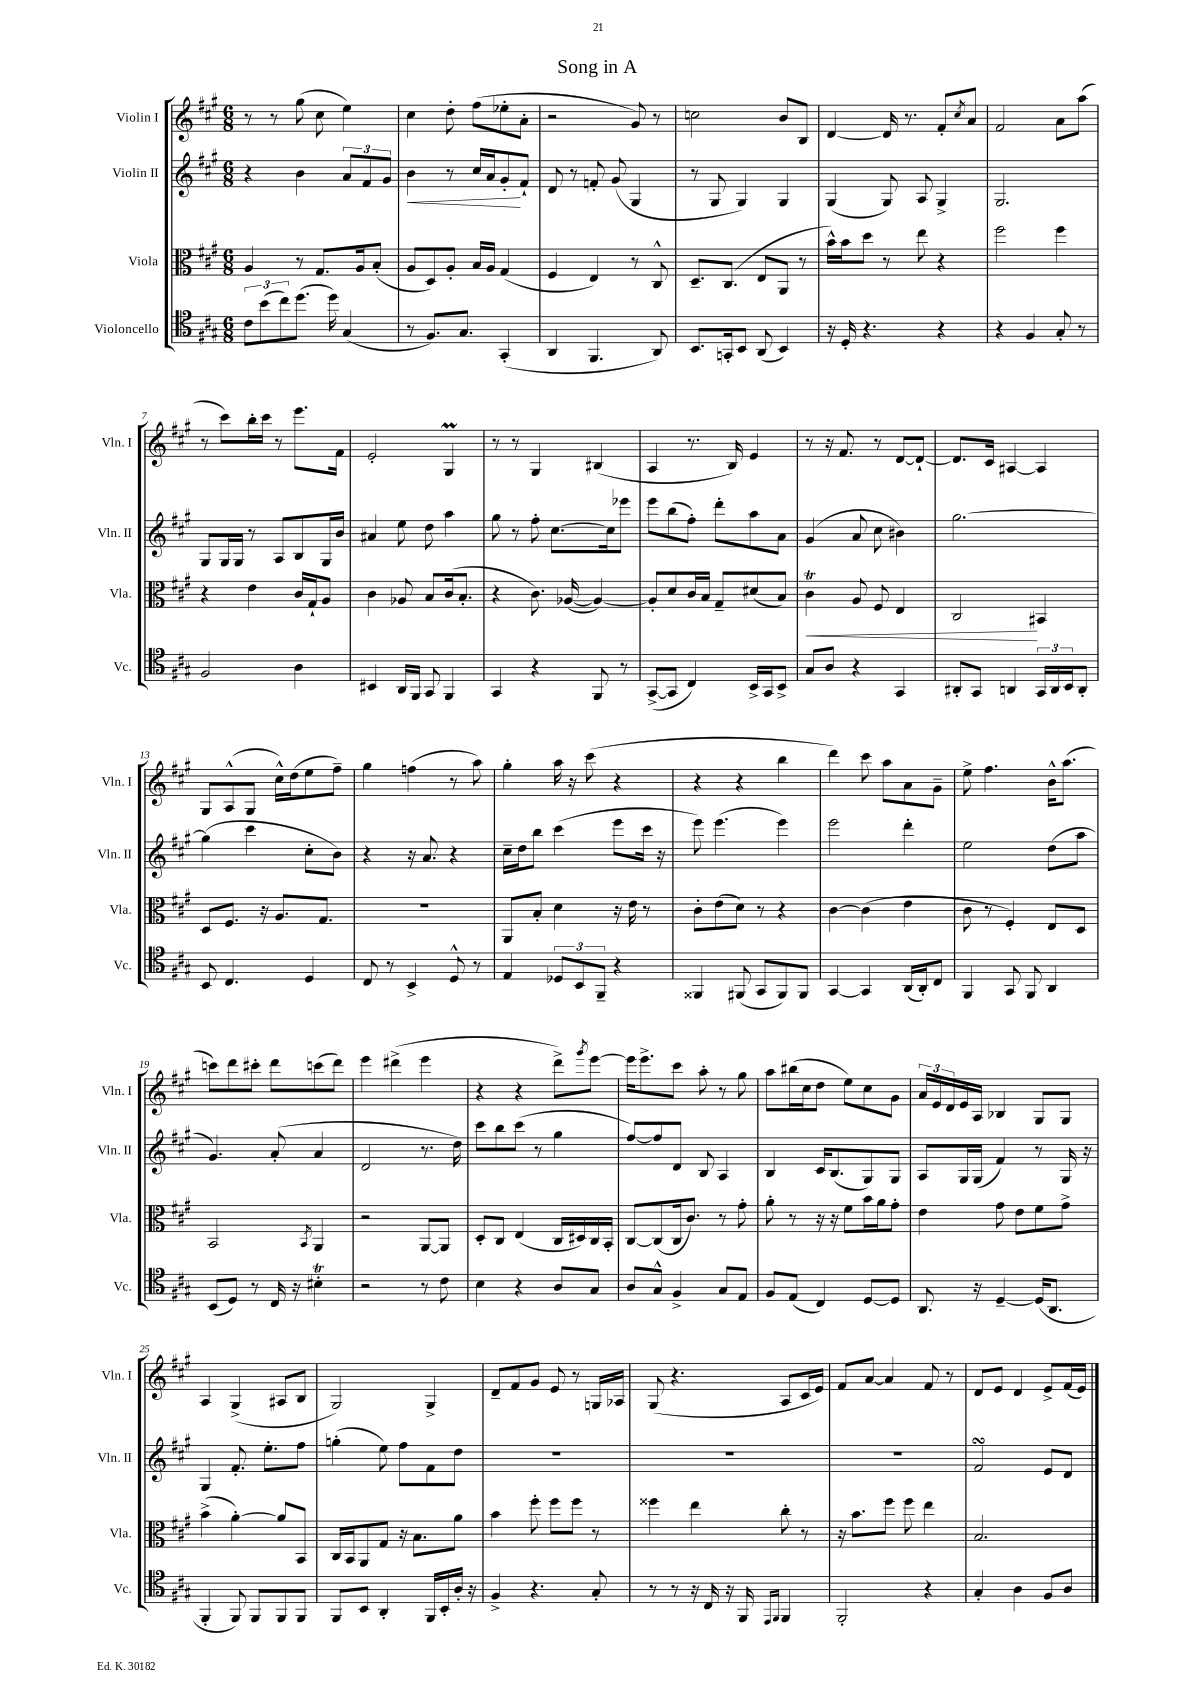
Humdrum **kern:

**kern	**kern	**dynam	**kern	**dynam	**kern
*part4	*part3	*part3	*part2	*part2	*part1
*staff4	*staff3	*staff3	*staff2	*staff2	*staff1
*I"Violoncello	*I"Viola	*	*I"Violin II	*	*I"Violin I
*I'Vc.	*I'Vla.	*	*I'Vln. II	*	*I'Vln. I
*clefC4	*clefC3	*	*clefG2	*	*clefG2
*k[f#c#g#]	*k[f#c#g#]	*	*k[f#c#g#]	*	*k[f#c#g#]
*M6/8	*M6/8	*	*M6/8	*	*M6/8
=1	=1	=1	=1	=1	=1
12c#\L	4A/	.	4r	.	8r
(12b\	.	.	.	.	.
.	.	.	.	.	8r
12cc#\)	.	.	.	.	.
(8.dd\J	8r	.	4b\	.	(8gg#\
.	8.G#/L	.	.	.	8cc#\
16dd\)	.	.	.	.	.
(4G#/	.	.	12a/L	.	4ee\)
.	16A/k	.	.	.	.
.	.	.	12f#/	.	.
.	(8B'/J	.	.	.	.
.	.	.	12g#/J	.	.
=2	=2	=2	=2	=2	=2
!	!	!	!	!LO:HP:b	!
8r	8A/L	.	4b\	<	4cc#\
8.F#/L)	8D/)	.	.	.	.
.	8A'/J	.	8r	.	8dd'\
8.G#/J	.	.	.	.	.
.	16B/LL	.	16cc#/LL	.	(8ff#\L
.	16A/JJ	.	16a/J	.	.
(4GG#'/	(4G#/	.	8g#'/	.	8ee-X'\
.	.	.	8f#`/J	[	8a'\J
=3	=3	=3	=3	=3	=3
4AA/	4F#/	.	8d/	.	2r
.	.	.	8r	.	.
4.FF#/	4E/)	.	8fn'/	.	.
.	.	.	(8g#/	.	.
.	8r	.	4G#/	.	8g#/)
8AA/)	8C#^^/	.	.	.	8r
=4	=4	=4	=4	=4	=4
8.BB/L	8.D~/L	.	8r	.	2ccn\
.	.	.	8G#/	.	.
16GGn'/k	(8.C#/J	.	.	.	.
8BB/J	.	.	4G#/)	.	.
(8AA/	8E/L	.	.	.	.
4BB/)	8AA/J	.	4G#/	.	8b/L
.	8r	.	.	.	8B/J
=5	=5	=5	=5	=5	=5
16r	16b^^\LL)	.	(4G#/	.	[4d/
16D'/	16b\J	.	.	.	.
4.r	8dd\J	.	.	.	.
.	8r	.	8G#/)	.	16d/]
.	.	.	.	.	8.r
.	8ee\	.	8A/	.	.
4r	4r	.	4G#^/	.	8f#'/L
.	.	.	.	.	8qcc#/
.	.	.	.	.	8a/J
=6	=6	=6	=6	=6	=6
4r	2ff#\	.	2.G#/	.	2f#/
4F#/	.	.	.	.	.
8G#'/	4ff#\	.	.	.	8a\L
8r	.	.	.	.	(8aa\J
!!LO:LB:g=z
=7	=7	=7	=7	=7	=7
2F#/	4r	.	8G#/L	.	8r
.	.	.	16G#/L	.	8ccc#\L)
.	.	.	16G#/JJ	.	.
.	4e\	.	8r	.	16bb'\L
.	.	.	.	.	16ccc#\JJ
.	.	.	8A/L	.	8r
4A\	16c#/LL	.	8B/	.	8.eee\L
.	16G#`/J	.	.	.	.
.	8A/J	.	16G#/L	.	.
.	.	.	16b/JJ	.	16f#\Jk
=8	=8	=8	=8	=8	=8
4BB#X/	4c#\	.	4a#X/	.	2e'/
16AA/LL	8A-X/	.	8ee\	.	.
16FF#/JJ	.	.	.	.	.
8GG#/	8B/L	.	8dd\	.	.
4FF#/	(16c#/k	.	4aa\	.	4G#m/
.	8.B'/J	.	.	.	.
=9	=9	=9	=9	=9	=9
4GG#/	4r	.	8gg#\	.	8r
.	.	.	8r	.	8r
4r	8.c#\)	.	8ff#'\	.	4G#/
.	.	.	[8.cc#\L	.	.
.	([16A-X/	.	.	.	.
8FF#/	4A-/_)	.	.	.	(4B#X/
.	.	.	16cc#\k]	.	.
8r	.	.	8eee-X\J	.	.
=10	=10	=10	=10	=10	=10
([8GG#^/L	8A-'/L]	.	8eee\L	.	4A/
8GG#/J]	8d/	.	(8bb\	.	.
4C#/)	16c#/L	.	8ff#'\J)	.	8.r
.	16B/JJ	.	.	.	.
.	8G#~/L	.	8ddd'\L	.	.
.	.	.	.	.	16B/)
16BB^/LL	(8d#X/	.	8aa\	.	4e/
16GG#/J	.	.	.	.	.
8BB^/J	8B/J)	.	8a\J	.	.
=11	=11	=11	=11	=11	=11
!	!	!LO:HP:b	!	!	!
8G#/L	4c#t\	<	(4g#/	.	8r
8A/J	.	.	.	.	16r
.	.	.	.	.	8.f#/
4r	8A/	.	8a/	.	.
.	8F#/	.	8cc#\	.	8r
4GG#/	4E/	.	4b#X\)	.	[8d/L
.	.	.	.	.	8d`/J_
=12	=12	=12	=12	=12	=12
8AA#X'/L	2C#/	.	[2.gg#\	.	8.d/L]
8GG#/J	.	.	.	.	.
.	.	.	.	.	16c#/Jk
4AAn/	.	.	.	.	[4A#X/
24GG#/LL	4BB#X/	[	.	.	4A#/]
24AA/	.	.	.	.	.
24BB/J	.	.	.	.	.
8AA'/J	.	.	.	.	.
!!LO:LB:g=z
=13	=13	=13	=13	=13	=13
8BB/	8D/L	.	(4gg#\]	.	8G#/L
4.C#/	8.F#/J	.	.	.	(8A^^/
.	.	.	4ccc#\	.	8G#/J
.	16r	.	.	.	.
.	8.A/L	.	.	.	16cc#^^\LL)
.	.	.	.	.	(16dd\J
4D/	.	.	8cc#'\L	.	8ee\
.	8.G#/J	.	.	.	.
.	.	.	8b\J)	.	8ff#~\J)
=14	=14	=14	=14	=14	=14
8C#/	2.r	.	4r	.	4gg#\
8r	.	.	.	.	.
4BB^/	.	.	16r	.	(4ffn\
.	.	.	8.a/	.	.
8D^^/	.	.	4r	.	8r
8r	.	.	.	.	8aa\)
=15	=15	=15	=15	=15	=15
4E/	8AA/L	.	16cc#~\LL	.	4gg#'\
.	.	.	16dd\J	.	.
.	8B'/J	.	8bb\J	.	.
12D-X/L	4d\	.	(4ccc#\	.	16aa\
.	.	.	.	.	16r
12BB/	.	.	.	.	.
.	.	.	.	.	(8ccc#\
12FF#~/J	.	.	.	.	.
4r	16r	.	8eee\L	.	4r
.	16e\	.	.	.	.
.	8r	.	16ccc#\Jk	.	.
.	.	.	16r	.	.
=16	=16	=16	=16	=16	=16
4FF##X/	8c#'\L	.	8eee\)	.	4r
.	(8e\	.	(4.eee\	.	.
(8FF#X/	8d\J)	.	.	.	4r
8GG#/L	8r	.	.	.	.
8FF#/)	4r	.	4eee\)	.	4bb\
8FF#/J	.	.	.	.	.
=17	=17	=17	=17	=17	=17
[4GG#/	[4c#\	.	2eee\	.	4ddd\)
4GG#/]	(4c#\]	.	.	.	8ccc#\
.	.	.	.	.	8aa\L
(16AA/LL	4e\	.	4ddd'\	.	8a\
16AA'/J)	.	.	.	.	.
8C#/J	.	.	.	.	8g#~\J
=18	=18	=18	=18	=18	=18
4FF#/	8c#\	.	2ee\	.	8ee^\
.	8r	.	.	.	4.ff#\
8GG#/	4F#'/)	.	.	.	.
8FF#/	.	.	.	.	.
4AA/	8E/L	.	(8dd\L	.	16b^^\KL
.	.	.	.	.	(8.aa\J
.	8D/J	.	8aa\J	.	.
!!LO:LB:g=z
=19	=19	=19	=19	=19	=19
(8BB/L	2BB/	.	4.g#/)	.	8cccn\L)
8D/J)	.	.	.	.	8ddd\
8r	.	.	.	.	8ccc#X'\J
16C#/	.	.	(8a'/	.	8ddd\L
16r	.	.	.	.	.
.	8qBB/	.	.	.	.
4B#Xt'\	4AA/	.	4a/	.	(8cccn\
.	.	.	.	.	8ddd\J)
=20	=20	=20	=20	=20	=20
2r	2r	.	2d/	.	4eee\
.	.	.	.	.	(4ddd#X^\
8r	[8AA/L	.	8.r	.	4eee\
8c#\	8AA/J]	.	.	.	.
.	.	.	16dd\)	.	.
=21	=21	=21	=21	=21	=21
4B\	8D'/L	.	8ccc#\L	.	4r
.	8C#/J	.	8bb\	.	.
4r	(4E/	.	(8ccc#\J	.	4r
.	.	.	8r	.	.
8A/L	16C#/LL	.	4gg#\	.	8ddd^\L)
.	16D#X/)	.	.	.	.
.	.	.	.	.	8qggg#/
8G#/J	16C#/	.	.	.	[8eee\J
.	16BB'/JJ	.	.	.	.
=22	=22	=22	=22	=22	=22
8A/L	[8C#/L	.	[8ff#/L)	.	16eee\KL]
.	.	.	.	.	8.eee^\
8G#^^/J	(8C#/]	.	8ff#/]	.	.
4F#^/	16C#/k	.	8d/J	.	8ccc#\J
.	8.c#/J)	.	.	.	.
.	.	.	8B/	.	8aa'\
8G#/L	8r	.	4A/	.	8r
8E/J	8g#'\	.	.	.	8gg#\
=23	=23	=23	=23	=23	=23
8F#/L	8a'\	.	4B/	.	8aa\L
(8E/J	8r	.	.	.	(16bb#X\L
.	.	.	.	.	16cc#\J
4C#/)	16r	.	16c#/KL	.	8dd\J
.	16r	.	(8.B/	.	.
.	8f#\L	.	.	.	8ee\L)
[8D/L	16b\L	.	8G#/)	.	8cc#\
.	16a\J	.	.	.	.
8D/J]	8g#'\J	.	8G#/J	.	8g#\J
=24	=24	=24	=24	=24	=24
8.AA/	4e\	.	8A/L	.	24a/LL
.	.	.	.	.	24e/
.	.	.	.	.	24d/
.	.	.	16G#/L	.	16e/
16r	.	.	(16G#/JJ	.	16A/JJ
[4D~/	8g#\	.	4f#/)	.	4B-X/
.	8e\L	.	.	.	.
(16D/KL]	8f#\	.	8r	.	8G#/L
8.AA/J	.	.	.	.	.
.	8g#^\J	.	16G#/	.	8G#/J
.	.	.	16r	.	.
!!LO:LB:g=z
=25	=25	=25	=25	=25	=25
4FF#'/	(4b^\	.	4G#/	.	4A/
8FF#/)	[4a'\)	.	8.f#'/	.	(4G#^/
8FF#/L	.	.	.	.	.
.	.	.	8.ee'\L	.	.
8FF#/	8a/L]	.	.	.	8A#X/L
8FF#/J	8BB/J	.	8ff#\J	.	8B/J
=26	=26	=26	=26	=26	=26
8FF#/L	16C#/LL	.	(4ggn'\	.	2G#/)
.	16BB/J	.	.	.	.
8BB/J	8AA/	.	.	.	.
4AA'/	8G#/J	.	8ee\)	.	.
.	16r	.	8ff#\L	.	.
.	8.B\L	.	.	.	.
16FF#/LL	.	.	8f#\	.	4G#^/
16BB'/	.	.	.	.	.
16A'/JJ	8a\J	.	8dd\J	.	.
16r	.	.	.	.	.
=27	=27	=27	=27	=27	=27
4F#^/	4b\	.	2.r	.	8d~/L
.	.	.	.	.	8f#/
4.r	8ff#'\	.	.	.	8g#/J
.	8ff#\L	.	.	.	8e/
.	8ff#\J	.	.	.	8r
8G#'/	8r	.	.	.	16Gn/LL
.	.	.	.	.	16A-X/JJ
=28	=28	=28	=28	=28	=28
8r	4ff##X\	.	2.r	.	(8G#/
8r	.	.	.	.	4.r
16r	4ee\	.	.	.	.
16C#/	.	.	.	.	.
16r	.	.	.	.	.
16FF#/	.	.	.	.	.
16qqEE/LL	.	.	.	.	.
16qqFF#/JJ	.	.	.	.	.
4FF#/	8cc#'\	.	.	.	8A/L
.	8r	.	.	.	16c#/L
.	.	.	.	.	16e/JJ)
=29	=29	=29	=29	=29	=29
2FF#'/	16r	.	2.r	.	8f#/L
.	8.b\L	.	.	.	.
.	.	.	.	.	[8a/J
.	8ff#\J	.	.	.	4a/]
.	8ff#\	.	.	.	.
4r	4ee\	.	.	.	8f#/
.	.	.	.	.	8r
=30	=30	=30	=30	=30	=30
4G#'/	2.B/	.	2f#sSSS/	.	8d/L
.	.	.	.	.	8e/J
4A\	.	.	.	.	4d/
8F#/L	.	.	8e/L	.	8e^/L
8A/J	.	.	8d/J	.	(16f#/L
.	.	.	.	.	16e/JJ)
==	==	==	==	==	==
*-	*-	*-	*-	*-	*-
